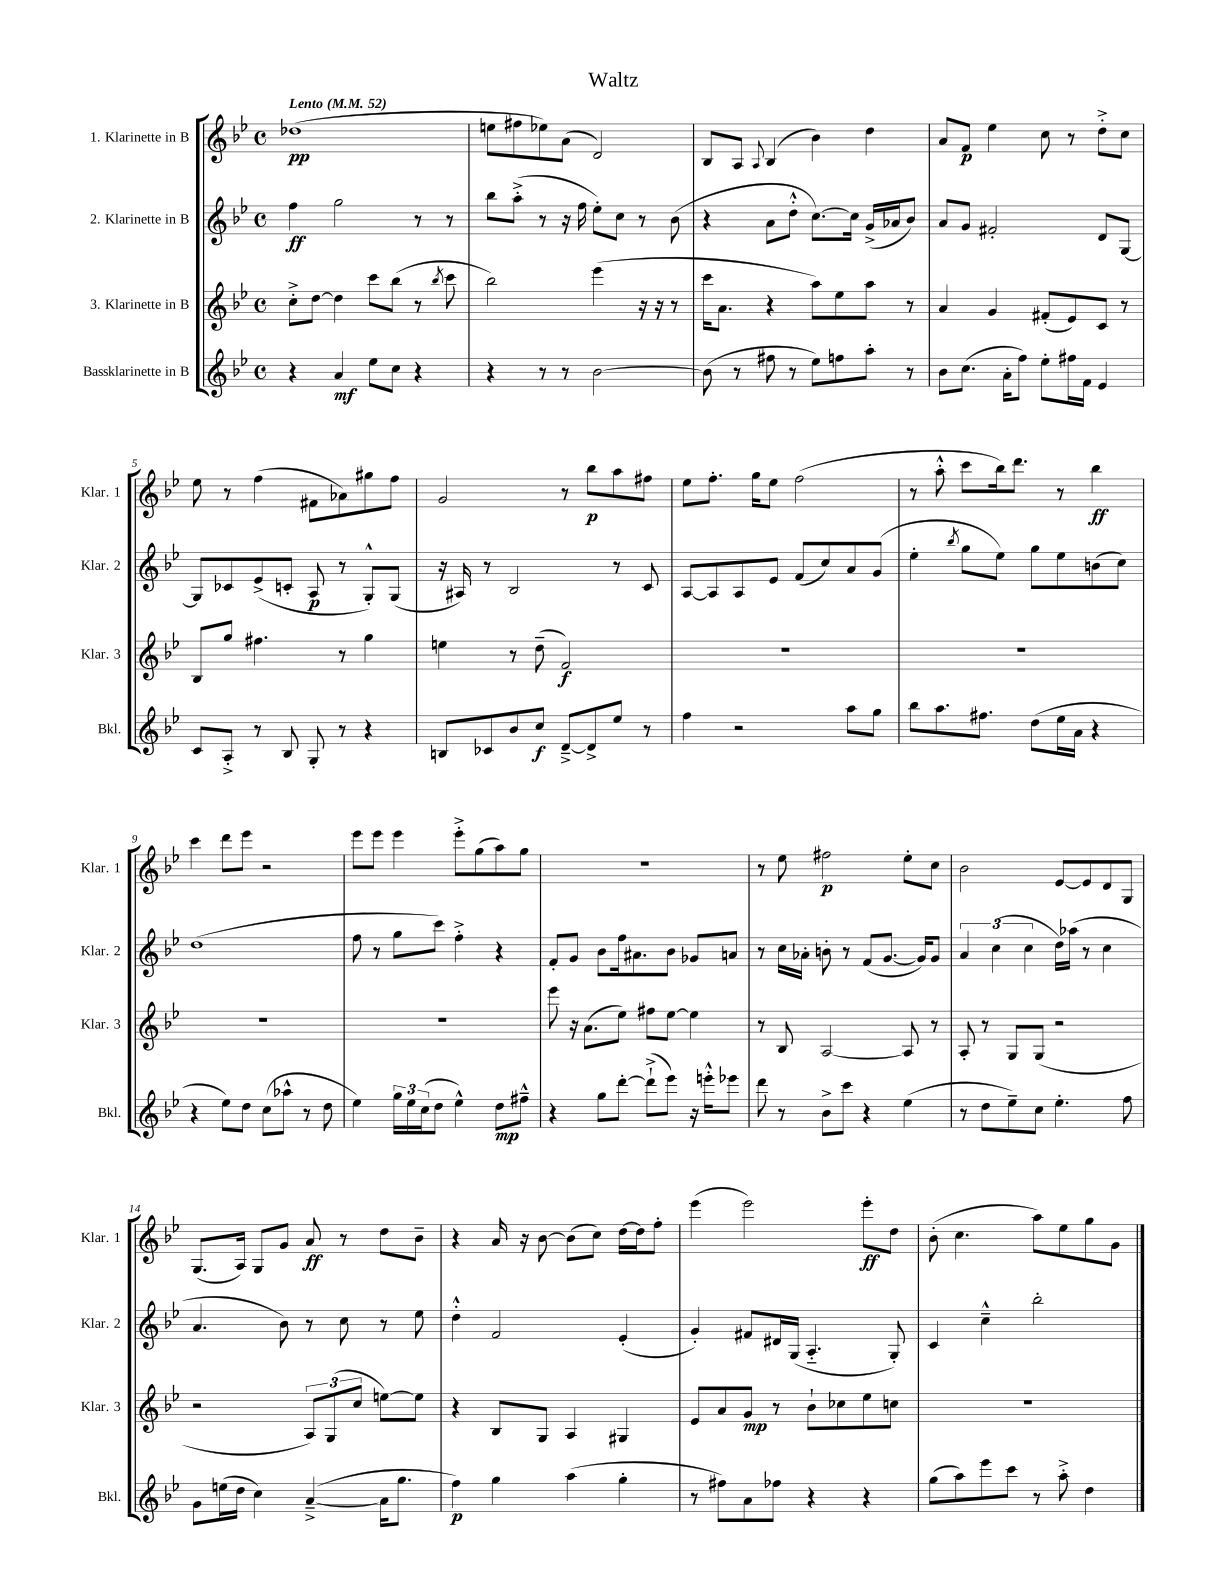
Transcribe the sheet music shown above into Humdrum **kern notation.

**kern	**kern	**kern	**kern
*staff4	*staff3	*staff2	*staff1
*clefG2	*clefG2	*clefG2	*clefG2
*k[b-e-]	*k[b-e-]	*k[b-e-]	*k[b-e-]
*M4/4	*M4/4	*M4/4	*M4/4
*met(c)	*met(c)	*met(c)	*met(c)
*MM52	*MM52	*MM52	*MM52
4r	8cc'^	4ff	(1dd-
.	[8dd	.	.
4a	4dd]	2gg	.
8ee-	8ccc	.	.
8cc	(8bb-	.	.
4r	8r	8r	.
.	8qbb-	.	.
.	8ccc	8r	.
=	=	=	=
4r	2bb-)	8bb-	8ee
.	.	(8aa'^	8ff#
8r	.	8r	8ee-)
8r	.	16r	(8a
.	.	16ff	.
[2b-	(4eee-	8ee-')	2d)
.	.	8cc	.
.	16r	8r	.
.	16r	.	.
.	8r	(8b-	.
=	=	=	=
(8b-]	16ccc	4r	8B-
.	8.a	.	.
8r	.	.	8A
.	.	.	8qqA
8ff#	4r	8a	(4B-
8r	.	8dd'^^	.
8ee-)	8aa)	[8.cc)	4b-)
8ff	8ee-	.	.
.	.	16cc]	.
8aa'	8aa	(16g^	4dd
.	.	16a-	.
8r	8r	8b-)	.
=	=	=	=
8b-	4a	8a	8a
(8.cc	.	8g	8f
.	4g	2f#'	4ee-
16a'	.	.	.
8ff)	.	.	.
8ee-'	(8f#'	.	8cc
16ff#	8e-)	.	8r
16f	.	.	.
4e-	8c	8d	8dd'^
.	8r	[8G	8cc
=	=	=	=
8c	8B-	8G]	8ee-
8A'^	8gg	8c-	8r
8r	4.ff#	(8e-^	(4ff
8B-	.	8c'	.
8G'	.	8A	8f#
8r	8r	8r	8a-)
4r	4gg	8G'^^)	8gg#
.	.	(8G	8ff
=	=	=	=
8B	4ee	16r	2g
.	.	16A#)	.
8c-	.	8r	.
8b-	8r	2B-	.
8cc	(8dd~	.	.
[8d~^	2f)	.	8r
8d^]	.	.	8bb-
8ee-	.	8r	8aa
8r	.	8c	8ff#
=	=	=	=
4ff	1r	[8A	8ee-
.	.	8A]	8.ff'
2r	.	8A	.
.	.	.	16gg
.	.	8e-	8ee-
.	.	(8f	(2ff
.	.	8cc)	.
8aa	.	8a	.
8gg	.	(8g	.
=	=	=	=
8bb-	1r	4ee-'	8r
8.aa	.	.	8aa'^^
.	.	8qbb-	.
.	.	8gg	8ccc
8.ff#	.	.	.
.	.	8ee-)	16bb-)
.	.	.	8.ddd
(8dd	.	8gg	.
16ee-	.	8ee-	8r
16a	.	.	.
4r	.	(8b	4bb-
.	.	8cc)	.
=	=	=	=
4r	1r	(1dd	4ccc
8ee-)	.	.	8ddd
8dd	.	.	8eee-
(8cc	.	.	2r
8aa-^^	.	.	.
8r	.	.	.
8dd	.	.	.
=	=	=	=
4ee-)	1r	8ff	8eee-
.	.	8r	8eee-
24gg	.	8gg	4eee-
24ee-	.	.	.
(24cc	.	.	.
8dd	.	8ccc)	.
4ee-^^)	.	4ff'^	8eee-'^
.	.	.	(8gg
8dd	.	4r	8aa)
8ff#~^^	.	.	8gg
=	=	=	=
4r	8eee-	8f'	1r
.	16r	8g	.
.	(8.a	.	.
8gg	.	8b-	.
[8ddd'	8ee-)	16ff	.
.	.	8.a#	.
(8ddd`^]	8ff#	.	.
8eee-)	[8ee-	8b-	.
16r	4ee-]	8g-	.
16eee'^^	.	.	.
8eee-	.	8a	.
=	=	=	=
8ddd	8r	8r	8r
8r	8B-	16cc	8ee-
.	.	16a-'	.
8b-^	[2A	8b'	2ff#
8ccc	.	8r	.
4r	.	(8f	.
.	.	[8.g	.
(4ee-	8A]	.	8ee-'
.	.	16g])	.
.	8r	8g	8cc
=	=	=	=
8r	8A'	6a	2b-
8dd	8r	.	.
.	.	(6cc	.
8ee-~)	8G	.	.
.	.	6cc	.
8cc	(8G	.	.
4.ee-'	2r	16dd)	[8e-
.	.	(16aa-	.
.	.	8r	8e-]
.	.	4cc	8d
8ff	.	.	8G
=	=	=	=
8g	2r	4.a	(8.G
(16ee	.	.	.
16dd	.	.	16A)
4cc)	.	.	8G
.	.	8b-)	8g
([4a~^	12A)	8r	8a
.	(12G	.	.
.	.	8cc	8r
.	12cc	.	.
16a]	[8ee)	8r	8dd
8.gg	.	.	.
.	8ee]	8ee-	8b-~
=	=	=	=
4ff)	4r	4dd'^^	4r
4gg	8B-	2f	16a
.	.	.	16r
.	8G	.	[8b-
(4aa	4A	.	(8b-]
.	.	.	8cc)
4gg'	4G#	(4e-'	[16dd
.	.	.	16dd]
.	.	.	8ff'
=	=	=	=
8r	8e-	4g')	(4eee-
8ff#)	8a	.	.
8a	8g	8f#	2eee-)
8ff-	8r	16d#	.
.	.	(16G	.
4r	8b-`	4.A'~	.
.	8cc-	.	.
4r	8ee-	.	8eee-'
.	8cc	8G')	8dd
=	=	=	=
(8gg	1r	4c	(8b-'
8aa)	.	.	4.cc
8eee-	.	4cc~^^	.
8ccc	.	.	.
8r	.	2bb-'	8aa)
8aa'^	.	.	8ee-
4dd	.	.	8gg
.	.	.	8g
==	==	==	==
*-	*-	*-	*-
